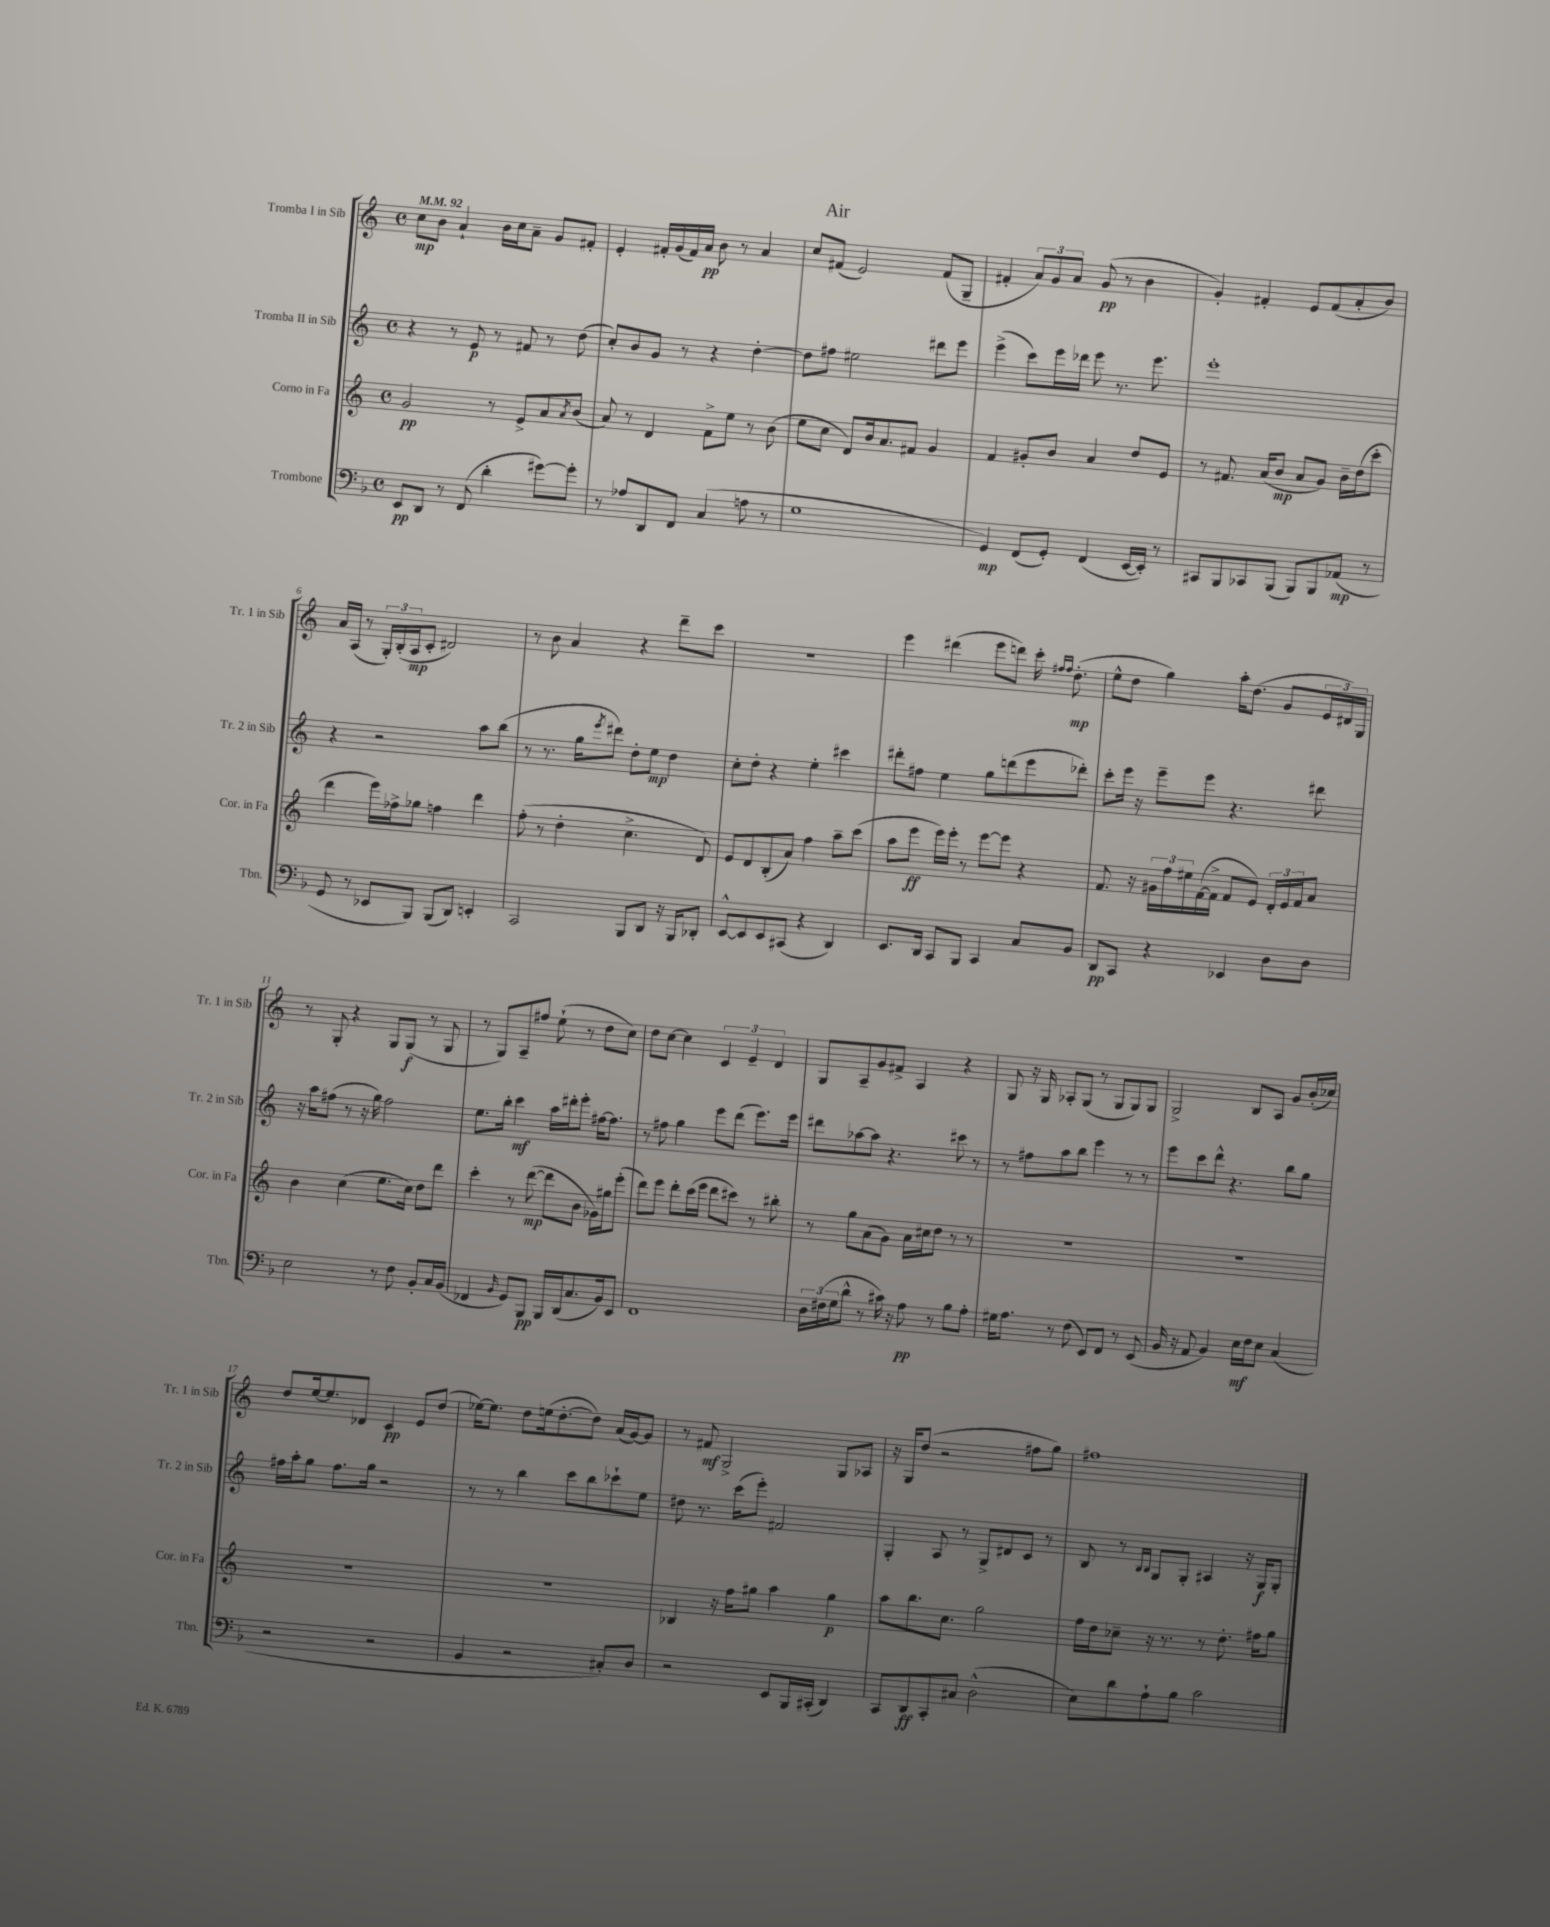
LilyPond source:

\header { title = "Air" }
<<
\new StaffGroup <<
\new Staff = "s0" \with { instrumentName = "Tromba I in Sib" shortInstrumentName = "Tr. 1 in Sib" } {
    \clef treble \key c \major \defaultTimeSignature \time 4/4 \tempo 4 = 92
    c''8\mp b'8 a'4-! b'16 c''16 a'8-- g'8 fis'8-. |
    e'4-. fis'16-. g'16( fis'16) a'16\pp b'8 r8 a'4 |
    c''8 fis'8( e'2) fis'8( g8-- |
    fis'4-. \tuplet 3/2 { a'8) g'8 a'8 } g'8\pp( r8 b'4 |
    g'4-.) fis'4-. e'8 fis'8( a'8-. b'8) |
    a'16 a16( r8 \tuplet 3/2 { g16-.) b16-.( a16\mp } c'8-. dis'2) |
    r8 b'8 a'4 r4 d'''8-- c'''8 |
    R1 |
    e'''4 dis'''4( e'''8 d'''8) c'''16-. \grace { fis''16 fis''16 } d''8.-.\mp( |
    e''8-^ d''8 g''4) a''16-. d''8.( g'8 \tuplet 3/2 { e'16 dis'16) g16 } |
    r8 g8-. r4 g8 g8\f( r8 g8 |
    r8 g8) a8-- fis''8 e''8-!( r8 d''8 c''8) |
    d''8 c''8~ c''4 \tuplet 3/2 { c'4 e'4-- d'4 } |
    g8 a8-- g'8 fis'8-> a4 r4 |
    g8 r16 g16 aes8-. g8( r8 g8 g8) g8 |
    g2-> b8 a8 g'8 b'16-.( ces''16) |
    d''8 e''16~ e''8. des'8 c'4\pp e'8 d''8( |
    ees''16~) ees''8. d''8 e''16( d''8.~-. d''8) a'16( g'16~) g'8 |
    r8 fis'8\mf g2-> g8 aes8 |
    r16 g16 d''8( r2 fis''8 g''8) |
    fis''1 \bar "|." |
}
\new Staff = "s1" \with { instrumentName = "Tromba II in Sib" shortInstrumentName = "Tr. 2 in Sib" } {
    \clef treble \key c \major \defaultTimeSignature \time 4/4
    r4 r8 e'8\p r8 fis'8 r8 d''8( |
    c''8-.) b'8 g'8 r8 r4 d''4~-. |
    d''8 fis''8 eis''2 dis'''8 e'''8 |
    e'''4->( c'''8) e'''16 des'''16 e'''8 r8. e'''8. |
    e'''1-. |
    r4 r2 a''8 b''8( |
    r8 r8. g''16 \acciaccatura { e'''8 } dis'''8) d''8-. e''8\mp d''4 |
    c''8-. d''8-. r4 e''4-. cis'''4 |
    dis'''8-. fis''8 e''4 g''8 d'''8( e'''8 des'''8-.) |
    c'''8-. e'''16 r16 e'''8-- e'''8 r4. dis'''8 |
    r16 a''16 fis''8( r8 r16 g''16) fis''2 |
    e''8. b''16-. c'''4\mf a''16 dis'''16-. e'''8-. fis''16~ fis''8. |
    r8 fis''8 g''4 e'''8 d'''8( e'''8.) e'''16 |
    dis'''8 aes''8~ aes''8 r4. cis'''8 r8 |
    r8 fis''8 a''8 b''8 e'''4 r8 r8 |
    e'''8 c'''8 d'''8-^ r4. b''8 g''8 |
    fis''16 a''16-. g''8 fis''8. g''16 r2 |
    r8 r8 b''4 c'''8 b''8 ces'''8-! e''8 |
    dis''8 r8. c'''16( e'''8-.) fis'2 |
    g4-. a8 r8 g8-> dis'8 c'8 r8 |
    b8 r8 \grace { b16 b16 } g8 g8-. ais4 r16 g16\f g8-. \bar "|." |
}
\new Staff = "s2" \with { instrumentName = "Corno in Fa" shortInstrumentName = "Cor. in Fa" } {
    \clef treble \key c \major \defaultTimeSignature \time 4/4
    g'2\pp r8 e'8-> a'8 \acciaccatura { a'8 } b'8( |
    a'8) r8 d'4 f'8-> e''8 r8 b'8( |
    e''8 c''8 d'8) b'16 a'8. fis'8 g'4 |
    f'4 gis'8-. b'8 a'4 d''8 e'8 |
    r8 fis'8. a'16( b'8\mp a'8 g'8) b'16-- d''16( c'''8-. |
    d'''4 e'''16) fes''16-> ges''8 f''4 d'''4 |
    f''8-.( r8 d''4-. c''4.-> d'8) |
    e'8 d'8 b8-.( a'8) f''4 a''8-- c'''8( |
    a''8 e'''8\ff e'''16) e'''16-. r8 e'''8~ e'''8 r4 |
    f'8. r16 \tuplet 3/2 { gis'16 f''16 eis''16 } f'16~( f'16-> f'8 e'8) \tuplet 3/2 { d'16-. e'16 f'16 } a'8 |
    b'4 c''4( e''8. c''16) d''8 d'''8 |
    c'''4-. r8 d'''8~\mp( d'''8 b'8 ges'16) gis''16 e'''8-.( |
    d'''8) e'''8 d'''8-. c'''16( e'''16 d'''8 cis'''8) r8 bis''8-. |
    r8 g''8 a'8( g'8) a'16 cis''16 d''8 r8 r8 |
    R1 |
    R1 |
    R1 |
    R1 |
    bes4 r16 f''16 gis''8 a''4 gis''4\p |
    a''8 b''8. c''8. g''2 |
    f''16 d''16 ces''8-- r16 r8. r8 d''8.-. fis''16 g''8 \bar "|." |
}
\new Staff = "s3" \with { instrumentName = "Trombone" shortInstrumentName = "Tbn." } {
    \clef bass \key f \major \defaultTimeSignature \time 4/4
    e,8\pp d,8 r8 f,8( d'4-. gis'8~) gis'8-. |
    r8 aes8 d,8 f,8 c4( a8 r8 |
    g1 |
    g,4\mp) f,8( g,8-.) f,4( e,16~ e,16-.) r8 |
    cis,8 bes,,8 ces,8 bes,,8( bes,,8) bes,,8 aes,8\mp( r8 |
    g,8 r8 ees,8 bes,,8) bes,,8( d,8) e,4-. |
    c,2 bes,,8 d,8 r16 bes,,16 des,8-. |
    e,8~-^ e,8 e,8 cis,8( r4 d,4) |
    e,8. d,16 c,8 bes,,8 c,4 c8 bes,8 |
    d,8\pp c,8 r4 ees,4 d8 d8 |
    e2 r8 f8 bes,8-. c16 bes,16( |
    fes,4 \grace { bes,16 } g,8) bes,,8\pp bes,,16 d,16( c8. bes,16) e,8 |
    f,1 |
    \tuplet 3/2 { d16 fis16( g16 } d'8-^ r8 cis'16) r16 a8\pp r8 bes8 a8-. |
    gis16 a8. r8 f8( e,8) f,8 r8 e,8( |
    bes,16 r16 a,8 bes,4) e16\mf f16 e8 c4( |
    r2 r2 |
    bes,4 r2 cis8-.) d8 |
    r2 e,8 bes,,16 cis,16-.( d,4) |
    c,8 d,8\ff c,8-. cis8 d2-^( |
    e8) d'8 a8-! bes8 c'2 \bar "|." |
}
>>
>>
